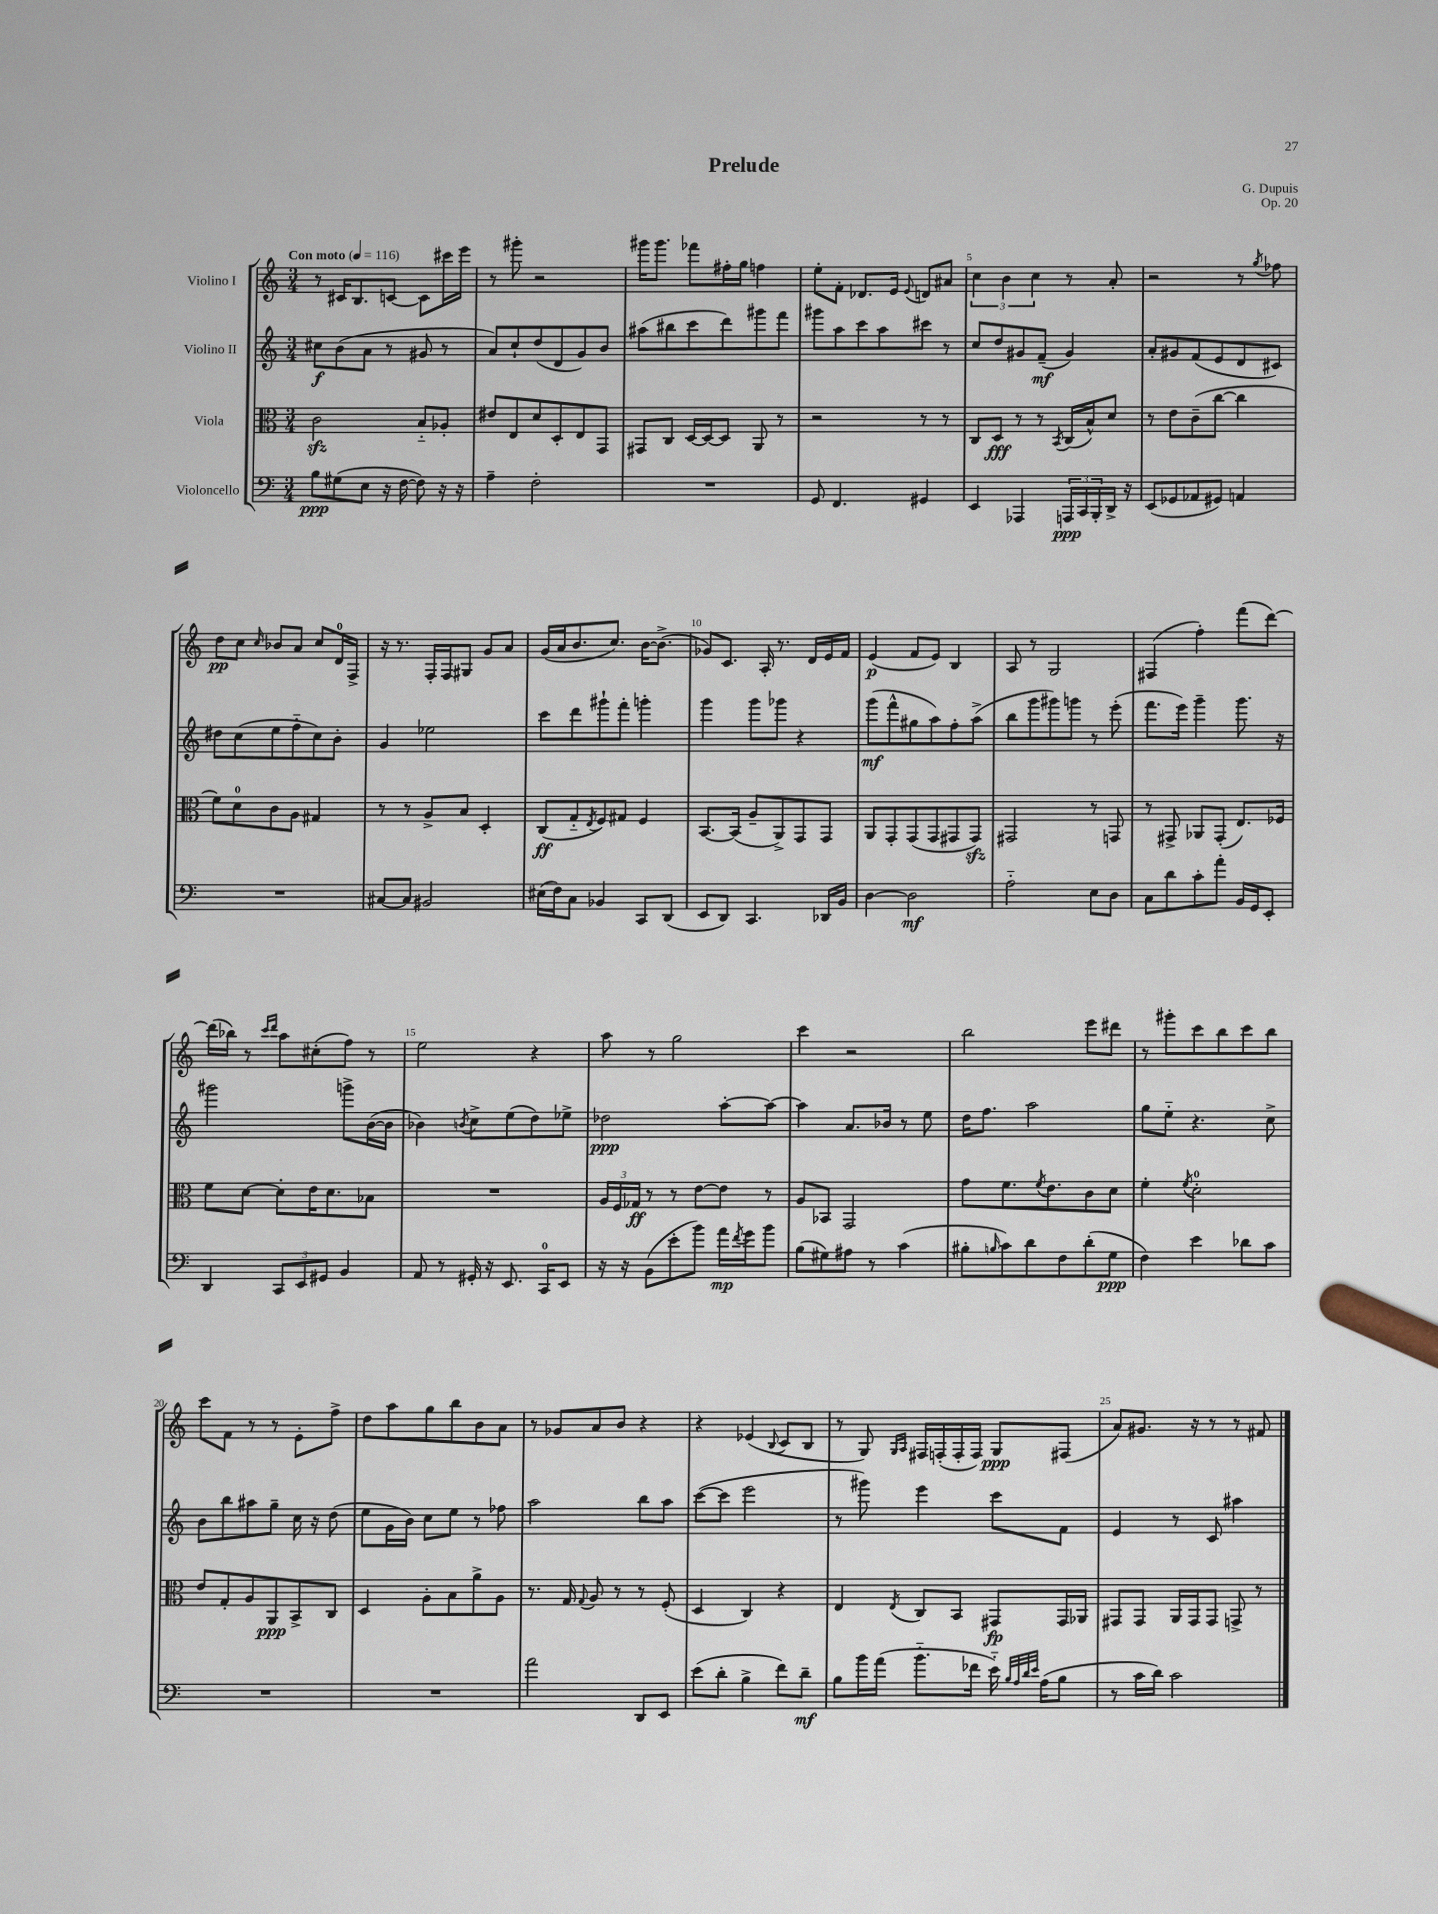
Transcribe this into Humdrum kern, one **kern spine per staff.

**kern	**kern	**kern	**kern
*staff4	*staff3	*staff2	*staff1
*clefF4	*clefC3	*clefG2	*clefG2
*k[]	*k[]	*k[]	*k[]
*M3/4	*M3/4	*M3/4	*M3/4
*MM116	*MM116	*MM116	*MM116
8B	2c	8cc#	8r
(8G#	.	(8b	16c#
.	.	.	8.B
8E	.	8a	.
16r	.	8r	[8c
[16F	.	.	.
8F])	8B'~	8g#	8c]
16r	8A-'	8r	16ccc#
16r	.	.	16eee
=	=	=	=
4A~	8e#	8a)	8r
.	8E	8cc`	8ggg#'
2F'	8d	(8dd	2r
.	8D'	8d	.
.	8E	8g)	.
.	8GG	8b	.
=	=	=	=
2.r	8GG#	(8aa#	16ggg#
.	.	.	8.ggg#
.	8C	8bb#	.
.	[16D	8ccc	8fff-
.	16D_	.	.
.	8D]	8ddd)	16ff#'
.	.	.	16gg
.	8AA	8ggg#	4ff
.	8r	8fff	.
=	=	=	=
8GG	2r	8ggg#	8ee'
4.FF	.	8aa	8f'
.	.	8ccc	8.d-
.	.	8aa	.
.	.	.	16e
.	.	.	8qqe
4GG#	8r	8ccc#	8d
.	8r	8r	8a#
=	=	=	=
4EE	8C	8cc	6cc
.	8D	8dd	.
.	.	.	6b
4AAA-	8r	8g#	.
.	.	.	6cc
.	8r	(8f~	.
.	8qBB	.	.
24AAA	(16C	4g#)	8r
24CC	.	.	.
.	16B^^)	.	.
24BBB'	.	.	.
16DD^	8d	.	8a'
16r	.	.	.
=	=	=	=
(8EE	8r	8a'	2r
8GG-	8e	8g#	.
8AA-	(8c~	(8f	.
8GG#)	[8cc	8e	.
4AA	4cc]	8d	8r
.	.	.	8qgg
.	.	8c#)	8ff-
=	=	=	=
2.r	8f)	8dd#	8dd
.	8d	(8cc	8cc
.	.	.	16qqcc
.	8c	8ee	8b-
.	8A	8ff'~	8a
.	4G#	8cc)	8cc
.	.	8b'	16d
.	.	.	16F^
=	=	=	=
[8C#	8r	4g	16r
.	.	.	8.r
8C#]	8r	.	.
2BB#	8A^	2ee-	16F'
.	.	.	16F
.	8B	.	8G#
.	4D'	.	8g
.	.	.	8a
=	=	=	=
(16E#	(8C	8ccc	(16g
16F)	.	.	16a
8C	8G'~	8ddd	8.b
.	8qE	.	.
4BB-	8F)	8ggg#`	.
.	.	.	8.cc)
.	8G#	8fff'	.
8CC	4F	4ggg'	[16b
.	.	.	(8.b^]
(8DD	.	.	.
=	=	=	=
8EE	[8.BB	4ggg	8g-)
8DD)	.	.	8.c
.	(16BB]	.	.
4.CC	8A~	8ggg	.
.	.	.	16A'
.	8AA^)	8ggg-	8.r
.	8GG	4r	.
.	.	.	16d
16DD-	8GG	.	16e
16BB	.	.	16f
=	=	=	=
[4D	8AA	(8ggg	(4e
.	8GG'	8fff^^	.
2D]	(8GG	8gg#	8f
.	8GG	8aa)	8e)
.	8GG#	8ff'	4B
.	8GG#)	(8aa^	.
=	=	=	=
2A'~	2GG#	8bb	8A
.	.	8ggg	8r
.	.	8ggg#)	2G
.	.	8ggg	.
8E	8r	8r	.
8D	8GG	(8eee'	.
=	=	=	=
8C	8r	8.fff	(4F#
8d	8GG#^	.	.
.	.	16eee)	.
8c'	8AA-	4ggg~	4ff')
8a'	(8GG#'	.	.
16BB	8.E)	8.ggg	(8fff
16GG	.	.	.
8EE'	.	.	[8ddd)
.	16F-	16r	.
=	=	=	=
4DD	8f	2ggg#	(16ddd]
.	.	.	16bb-)
.	[8d	.	8r
.	.	.	16qqccc
.	.	.	16qqddd
12CC	8d']	.	8aa
12EE	.	.	.
.	16e	.	(8cc#'
12GG#	.	.	.
.	8.d	.	.
4BB	.	8ggg^	8ff)
.	8B-	([16b	8r
.	.	16b]	.
=	=	=	=
8AA	2.r	4b-)	2ee
8r	.	.	.
.	.	8qb	.
16GG#'	.	8cc^	.
16r	.	.	.
8.EE	.	(8ee	.
.	.	8dd)	4r
16CC	.	.	.
8EE	.	8ee-^	.
=	=	=	=
16r	24A	2dd-	8aa
.	24F	.	.
16r	.	.	.
.	24G-	.	.
(8BB	8r	.	8r
8e'	8r	.	2gg
8b)	[8e	.	.
16a	8e]	[8aa'	.
8qf	.	.	.
16g	.	.	.
8b	8r	8aa_	.
=	=	=	=
(8B	8A	4aa]	4ccc
8G#)	8BB-	.	.
8A#	2GG	8.a	2r
8r	.	.	.
.	.	16b-	.
(4c	.	8r	.
.	.	8ee	.
=	=	=	=
8B#'	8g	16dd	2bb
.	.	8.ff	.
16qqB	.	.	.
8c)	8.f	.	.
8d	.	2aa	.
.	8qf	.	.
.	8.e	.	.
8F	.	.	.
(8d'	8c	.	8eee
8G	8d	.	8ddd#
=	=	=	=
4F)	4f'	8gg	8r
.	.	8ee'~	8ggg#'
.	8qf	.	.
4e	2d'	4.r	8ccc
.	.	.	8bb
8d-	.	.	8ccc
8c	.	8cc^	8bb
=	=	=	=
2.r	8e	8b	8ccc
.	8G'	8bb	8f
.	8A	8aa#	8r
.	8AA	8gg~	8r
.	8BB^	16cc	8e'
.	.	16r	.
.	8C	(8dd	8ff^
=	=	=	=
2.r	4D	8ee	8dd
.	.	16g	8aa
.	.	16b)	.
.	8A'	8cc	8gg
.	8B	8ee	8bb
.	8a^	8r	8b
.	8A	8ff-	8a
=	=	=	=
2a	8.r	2aa	8r
.	.	.	8g-
.	16G	.	.
.	8qqG	.	.
.	8A	.	8a
.	8r	.	8b
8DD	8r	8bb	4r
8EE	(8F'	8aa	.
=	=	=	=
(8e	4D	([8ccc	4r
8d'	.	8ccc]	.
4B^	4C)	2eee	(4e-
.	.	.	8qqB
8f)	4r	.	8c
8d~	.	.	8B
=	=	=	=
8B	4E	8r	8r
16b	.	8ggg#)	8G)
(16a	.	.	.
.	.	.	16qqG
.	8qE	.	16qqA
8.b'~	8C	4eee	16F#
.	.	.	(16F'
.	8BB	.	16F'
16f-	.	.	16F)
16e'~)	8GG#	8ccc	8G
32qqB	.	.	.
32qqA	.	.	.
32qqd	.	.	.
32qqe	.	.	.
(16A	.	.	.
8B	16GG#	8f	(8F#
.	16AA-	.	.
=	=	=	=
8r	8GG#	4e	8a)
16c	8GG#	.	8.g#
16d)	.	.	.
2c	16AA	8r	.
.	16GG#	.	16r
.	8GG#	8c	8r
.	8GG^	4aa#	8r
.	8r	.	8f#
==	==	==	==
*-	*-	*-	*-
